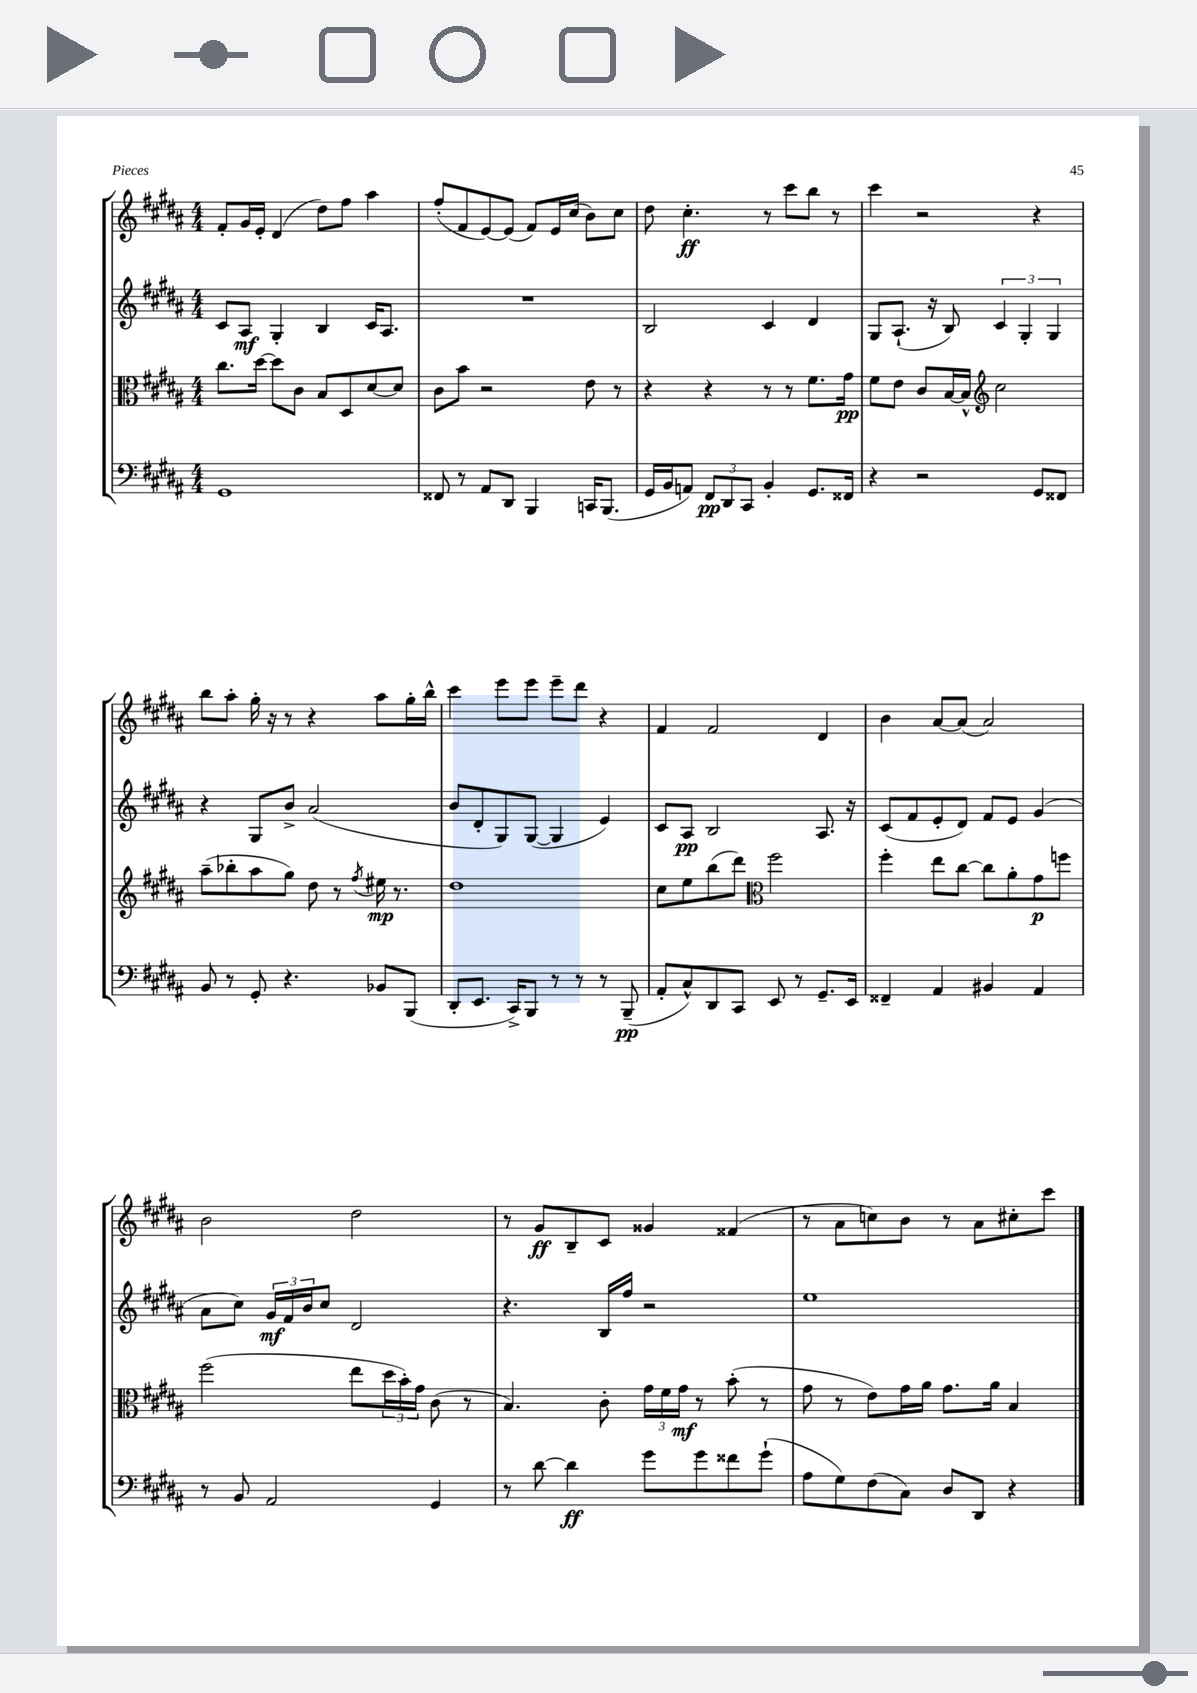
<<
\new StaffGroup <<
\new Staff = "s0" {
    \clef treble \key b \major \numericTimeSignature \time 4/4
    fis'8-. gis'16 e'16-. dis'4( dis''8) fis''8 ais''4 |
    fis''8-.( fis'8 e'8~) e'8( fis'8) e'16 cis''16( b'8) cis''8 |
    dis''8 cis''4.-.\ff r8 cis'''8 b''8 r8 |
    cis'''4 r2 r4 |
    b''8 ais''8-. gis''16-. r16 r8 r4 ais''8 gis''16-. b''16-^ |
    cis'''4 e'''8 e'''8 e'''8-- dis'''8 r4 |
    fis'4 fis'2 dis'4 |
    b'4 ais'8~ ais'8( ais'2) |
    b'2 dis''2 |
    r8 gis'8\ff b8-- cis'8 gisis'4 fisis'4( |
    r8 ais'8 c''8) b'8 r8 ais'8 cis''8-. cis'''8 \bar "|." |
}
\new Staff = "s1" {
    \clef treble \key b \major \numericTimeSignature \time 4/4
    cis'8 ais8\mf gis4-. b4 cis'16 ais8. |
    R1 |
    b2 cis'4 dis'4 |
    gis8 ais8.-!( r16 b8) \tuplet 3/2 { cis'4 gis4-. gis4 } |
    r4 gis8 b'8-> ais'2( |
    b'8 dis'8-. gis8) gis8~( gis4 e'4) |
    cis'8 ais8\pp b2 ais8. r16 |
    cis'8( fis'8 e'8-. dis'8) fis'8 e'8 gis'4( |
    ais'8 cis''8) \tuplet 3/2 { gis'16\mf fis'16 b'16 } cis''8 dis'2 |
    r4. b16 fis''16 r2 |
    e''1 \bar "|." |
}
\new Staff = "s2" {
    \clef alto \key b \major \numericTimeSignature \time 4/4
    cis''8. dis''16~ dis''8 cis'8 b8 dis8 dis'8~ dis'8 |
    cis'8 b'8 r2 e'8 r8 |
    r4 r4 r8 r8 fis'8. gis'16\pp |
    fis'8 e'8 cis'8 b16~ b16-^ \clef treble cis''2 |
    ais''8--( bes''8-. ais''8 gis''8) dis''8 r8 \acciaccatura { fis''8 } eis''16\mp r8. |
    dis''1 |
    cis''8 e''8 b''8( dis'''8) \clef alto fis''2 |
    fis''4-. e''8 cis''8~ cis''8 ais'8-. gis'8\p f''8 |
    fis''2( e''8 \tuplet 3/2 { dis''16 b'16-.) gis'16 } cis'8( r8 |
    b4.) cis'8-. \tuplet 3/2 { gis'16 fis'16 gis'16\mf } r8 b'8-.( r8 |
    gis'8 r8 e'8) gis'16 ais'16 gis'8. ais'16 b4 \bar "|." |
}
\new Staff = "s3" {
    \clef bass \key b \major \numericTimeSignature \time 4/4
    gis,1 |
    fisis,8 r8 ais,8 dis,8 b,,4 c,16 b,,8.( |
    gis,16 b,16 a,8) \tuplet 3/2 { fis,8\pp dis,8 cis,8 } b,4-. gis,8. fisis,16 |
    r4 r2 gis,8 fisis,8 |
    b,8 r8 gis,8-. r4. bes,8 b,,8( |
    dis,8-. e,8. cis,16->) b,,8 r8 r8 r8 b,,8--\pp( |
    ais,8-. cis8-^) dis,8 cis,8 e,8 r8 gis,8.-- e,16 |
    fisis,4-- ais,4 bis,4 ais,4 |
    r8 b,8 ais,2 gis,4 |
    r8 dis'8~ dis'4\ff gis'8 gis'8 fisis'8 gis'8-!( |
    ais8 gis8) fis8( cis8) dis8 dis,8 r4 \bar "|." |
}
>>
>>
\layout { \context { \Score \remove "Bar_number_engraver" } }
